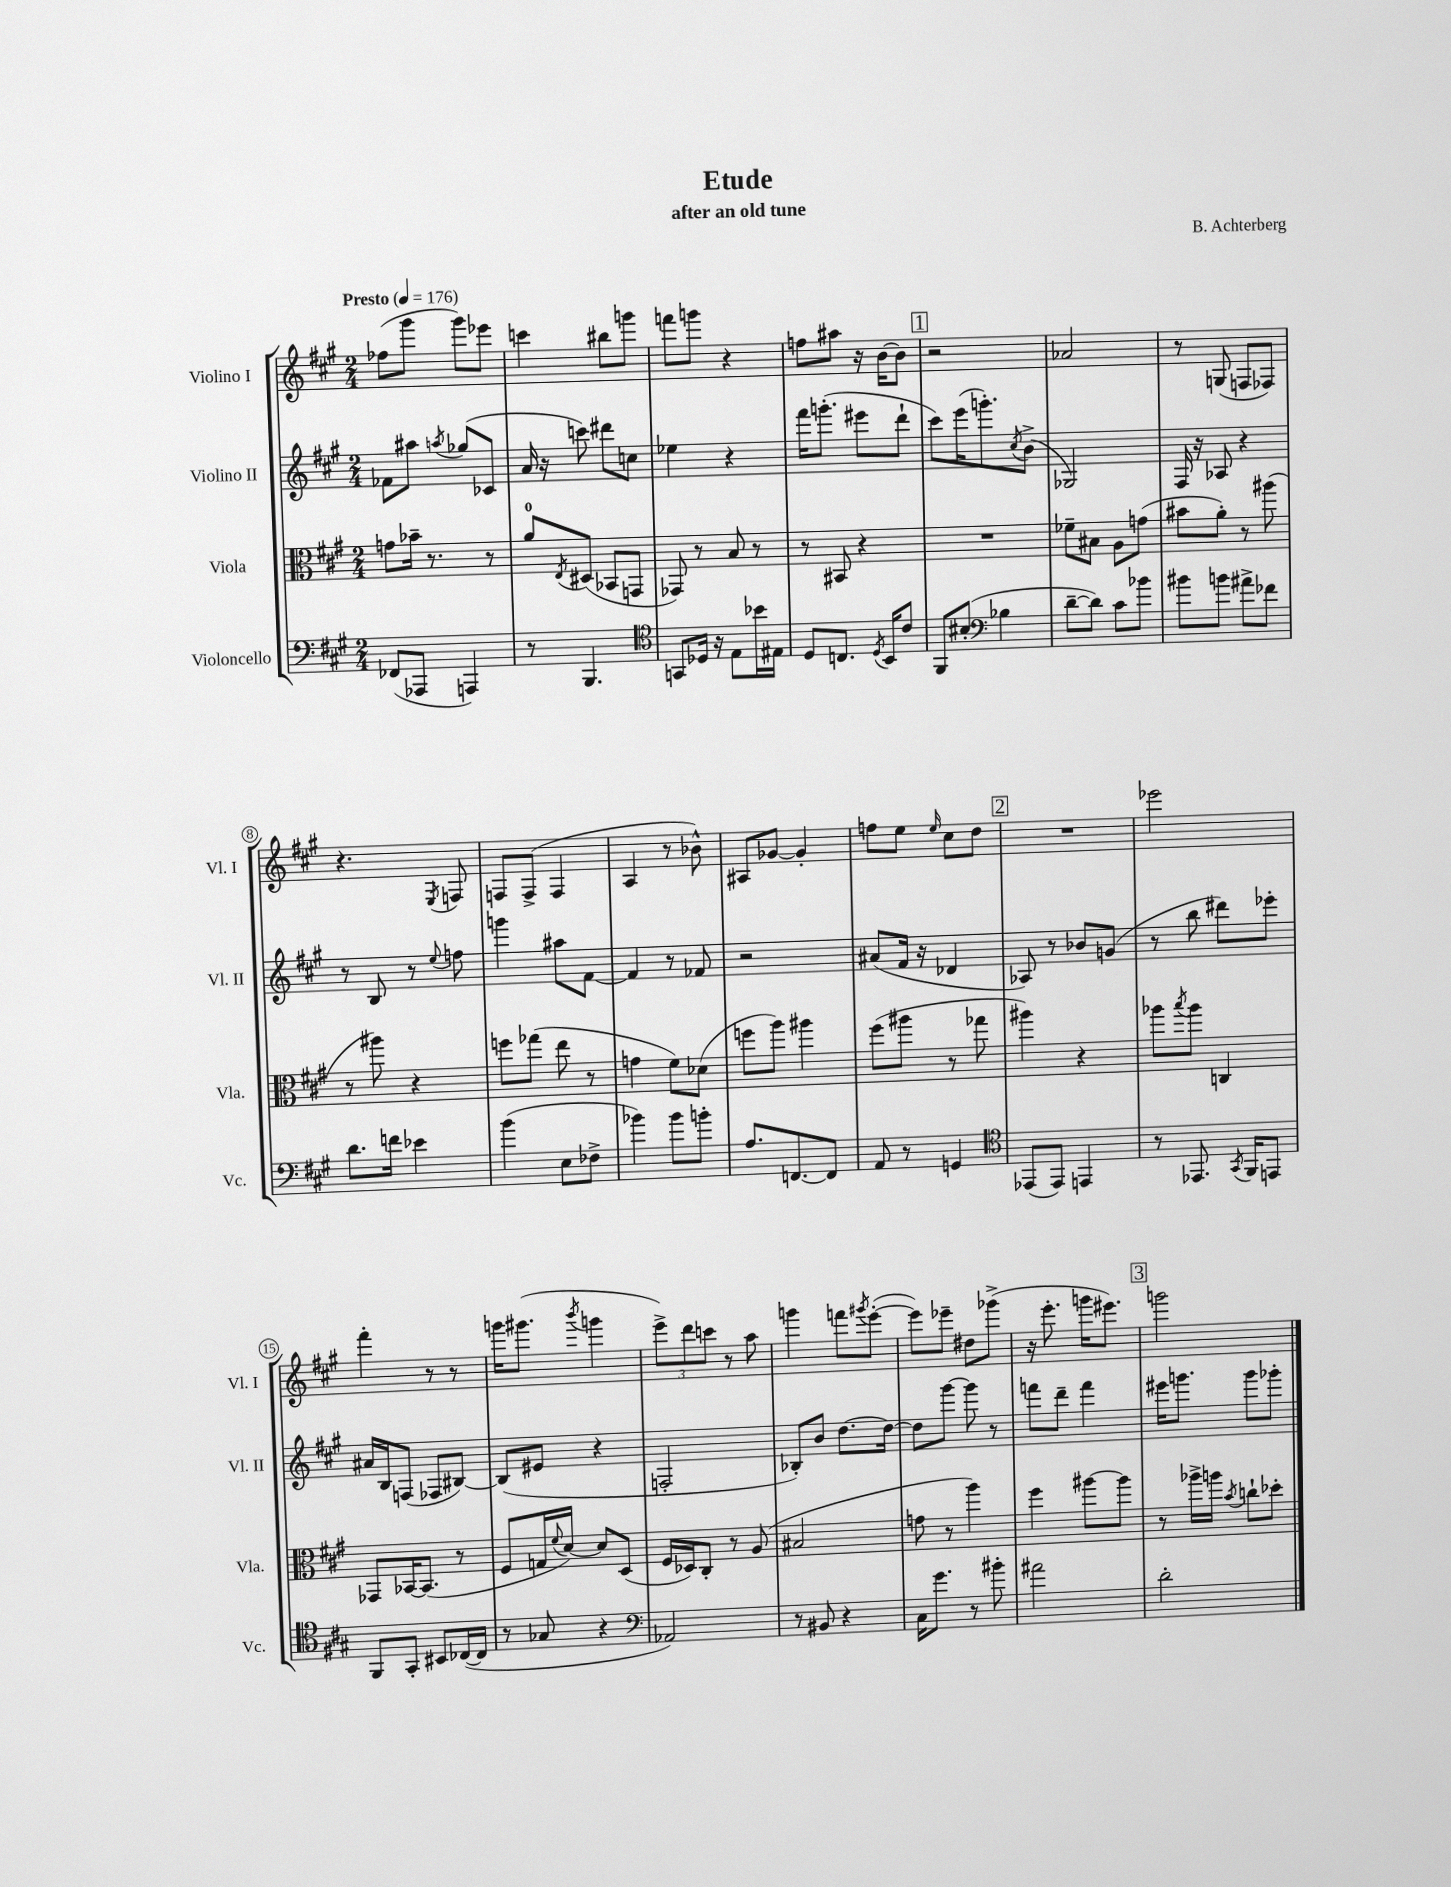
\header { title = "Etude" composer = "B. Achterberg" subtitle = "after an old tune" }
<<
\new StaffGroup <<
\new Staff = "s0" \with { instrumentName = "Violino I" shortInstrumentName = "Vl. I" } {
    \clef treble \key a \major \numericTimeSignature \time 2/4 \tempo "Presto" 4 = 176
    fes''8( gis'''8 gis'''8) ees'''8 |
    c'''4 bis''8 g'''8 |
    f'''8 g'''8 r4 |
    f''8 ais''8 r16 b'16~ b'8 |
    \mark \markup { \box "1" } r2 |
    aes'2 |
    r8 g8( f8 fes8) |
    r4. \acciaccatura { e8 } f8 |
    f8 f8->( f4 |
    a4 r8 bes'8-^) |
    ais8 ges'8~ ges'4-. |
    f''8 e''8 \grace { e''16 } cis''8 d''8 |
    \mark \markup { \box "2" } R2 |
    ees'''2 |
    fis'''4-. r8 r8 |
    g'''16 gis'''8.( \acciaccatura { b'''8 } g'''4 |
    \tuplet 3/2 { e'''8->) d'''8 c'''8 } r8 a''8 |
    g'''4 f'''8 \acciaccatura { gis'''8 } e'''8~-.( |
    e'''8) ees'''8-- dis''8 ges'''8->( |
    r16 e'''8.-. g'''16 eis'''8.) |
    \mark \markup { \box "3" } g'''2 \bar "|." |
}
\new Staff = "s1" \with { instrumentName = "Violino II" shortInstrumentName = "Vl. II" } {
    \clef treble \key a \major \numericTimeSignature \time 2/4
    fes'8 ais''8 \acciaccatura { a''8 } ges''8( ces'8 |
    a'16 r16 c'''8) dis'''8 c''8 |
    ees''4 r4 |
    fis'''16 g'''8.-.( eis'''8 d'''8-! |
    \mark \markup { \box "1" } cis'''8) e'''16( g'''8.-.) \acciaccatura { cis''8 } b'8->( |
    ges2) |
    fis16 r16 aes8 r4 |
    r8 b8 r8 \appoggiatura { e''8 } f''8 |
    g'''4 ais''8 fis'8~ |
    fis'4 r8 fes'8 |
    r2 |
    ais'8( fis'16 r16 des'4 |
    \mark \markup { \box "2" } aes8) r8 bes'8 g'8( |
    r8 b''8 dis'''8) ees'''8-. |
    ais'16 b16 f8( fes8 bis8~) |
    bis8( eis'8 r4 |
    f2-. |
    bes8-.) b'8 d''8.~ d''16~ |
    d''8 gis'''8~ gis'''8 r8 |
    f'''8 d'''8-- f'''4 |
    \mark \markup { \box "3" } eis'''16 g'''8. g'''8 ges'''8-. \bar "|." |
}
\new Staff = "s2" \with { instrumentName = "Viola" shortInstrumentName = "Vla." } {
    \clef alto \key a \major \numericTimeSignature \time 2/4
    g'8 bes'16-- r8. r8 |
    a'8-0 \acciaccatura { e8 } dis8( bes,8 g,8 |
    ges,8) r8 b8 r8 |
    r8 bis,8 r4 |
    \mark \markup { \box "1" } R2 |
    fes'8-- bis8 a8 g'8( |
    bis'8 a'8-.) r8 ais''8( |
    r8 ais''8) r4 |
    f''8 ges''8( e''8 r8 |
    g'4 fis'8) des'8( |
    f''8 a''8) ais''4 |
    fis''8( ais''8 r8 ges''8 |
    \mark \markup { \box "2" } ais''4) r4 |
    aes''8 \acciaccatura { b''8 } aes''8 c4 |
    ges,8 bes,16~ bes,8.( r8 |
    fis8 g16 \appoggiatura { fis'8 } d'16~) d'8 d8( |
    fis16 des16) cis8-. r8 a8( |
    bis2 |
    g'8 r8 a''4) |
    fis''4 ais''8~ ais''8 |
    \mark \markup { \box "3" } r8 aes''16-> a''16 \acciaccatura { b'8 } c''8-! des''8-. \bar "|." |
}
\new Staff = "s3" \with { instrumentName = "Violoncello" shortInstrumentName = "Vc." } {
    \clef bass \key a \major \numericTimeSignature \time 2/4
    fes,8( aes,,8 a,,4) |
    r8 b,,4. |
    \clef tenor g,8 des16 r16 e8 bes'16 eis16 |
    d8 c8. \acciaccatura { d8 } b,16 cis'8 |
    \mark \markup { \box "1" } fis,8 bis8-.( \clef bass bes4 |
    d'8~-- d'8) cis'8 bes'8 |
    bis'8 b'8 ais'8-> fes'8 |
    d'8. f'16 ees'4 |
    b'4( e8 fes8-> |
    bes'4) bes'8 b'8-. |
    a8. f,8.~ f,8 |
    a,8 r8 g,4 |
    \mark \markup { \box "2" } \clef tenor ees,8( ees,8) e,4 |
    r8 ees,8. \acciaccatura { gis,8 } fis,16 e,8 |
    fis,8 gis,8-. bis,8 ces16~( ces16 |
    r8 ges8 r4 |
    \clef bass aes,2) |
    r8 bis,8 r4 |
    cis16 gis'8. r8 bis'8-. |
    ais'2 |
    \mark \markup { \box "3" } d'2-. \bar "|." |
}
>>
>>
\layout { \context { \Score \override BarNumber.stencil = #(make-stencil-circler 0.1 0.3 ly:text-interface::print) } }
